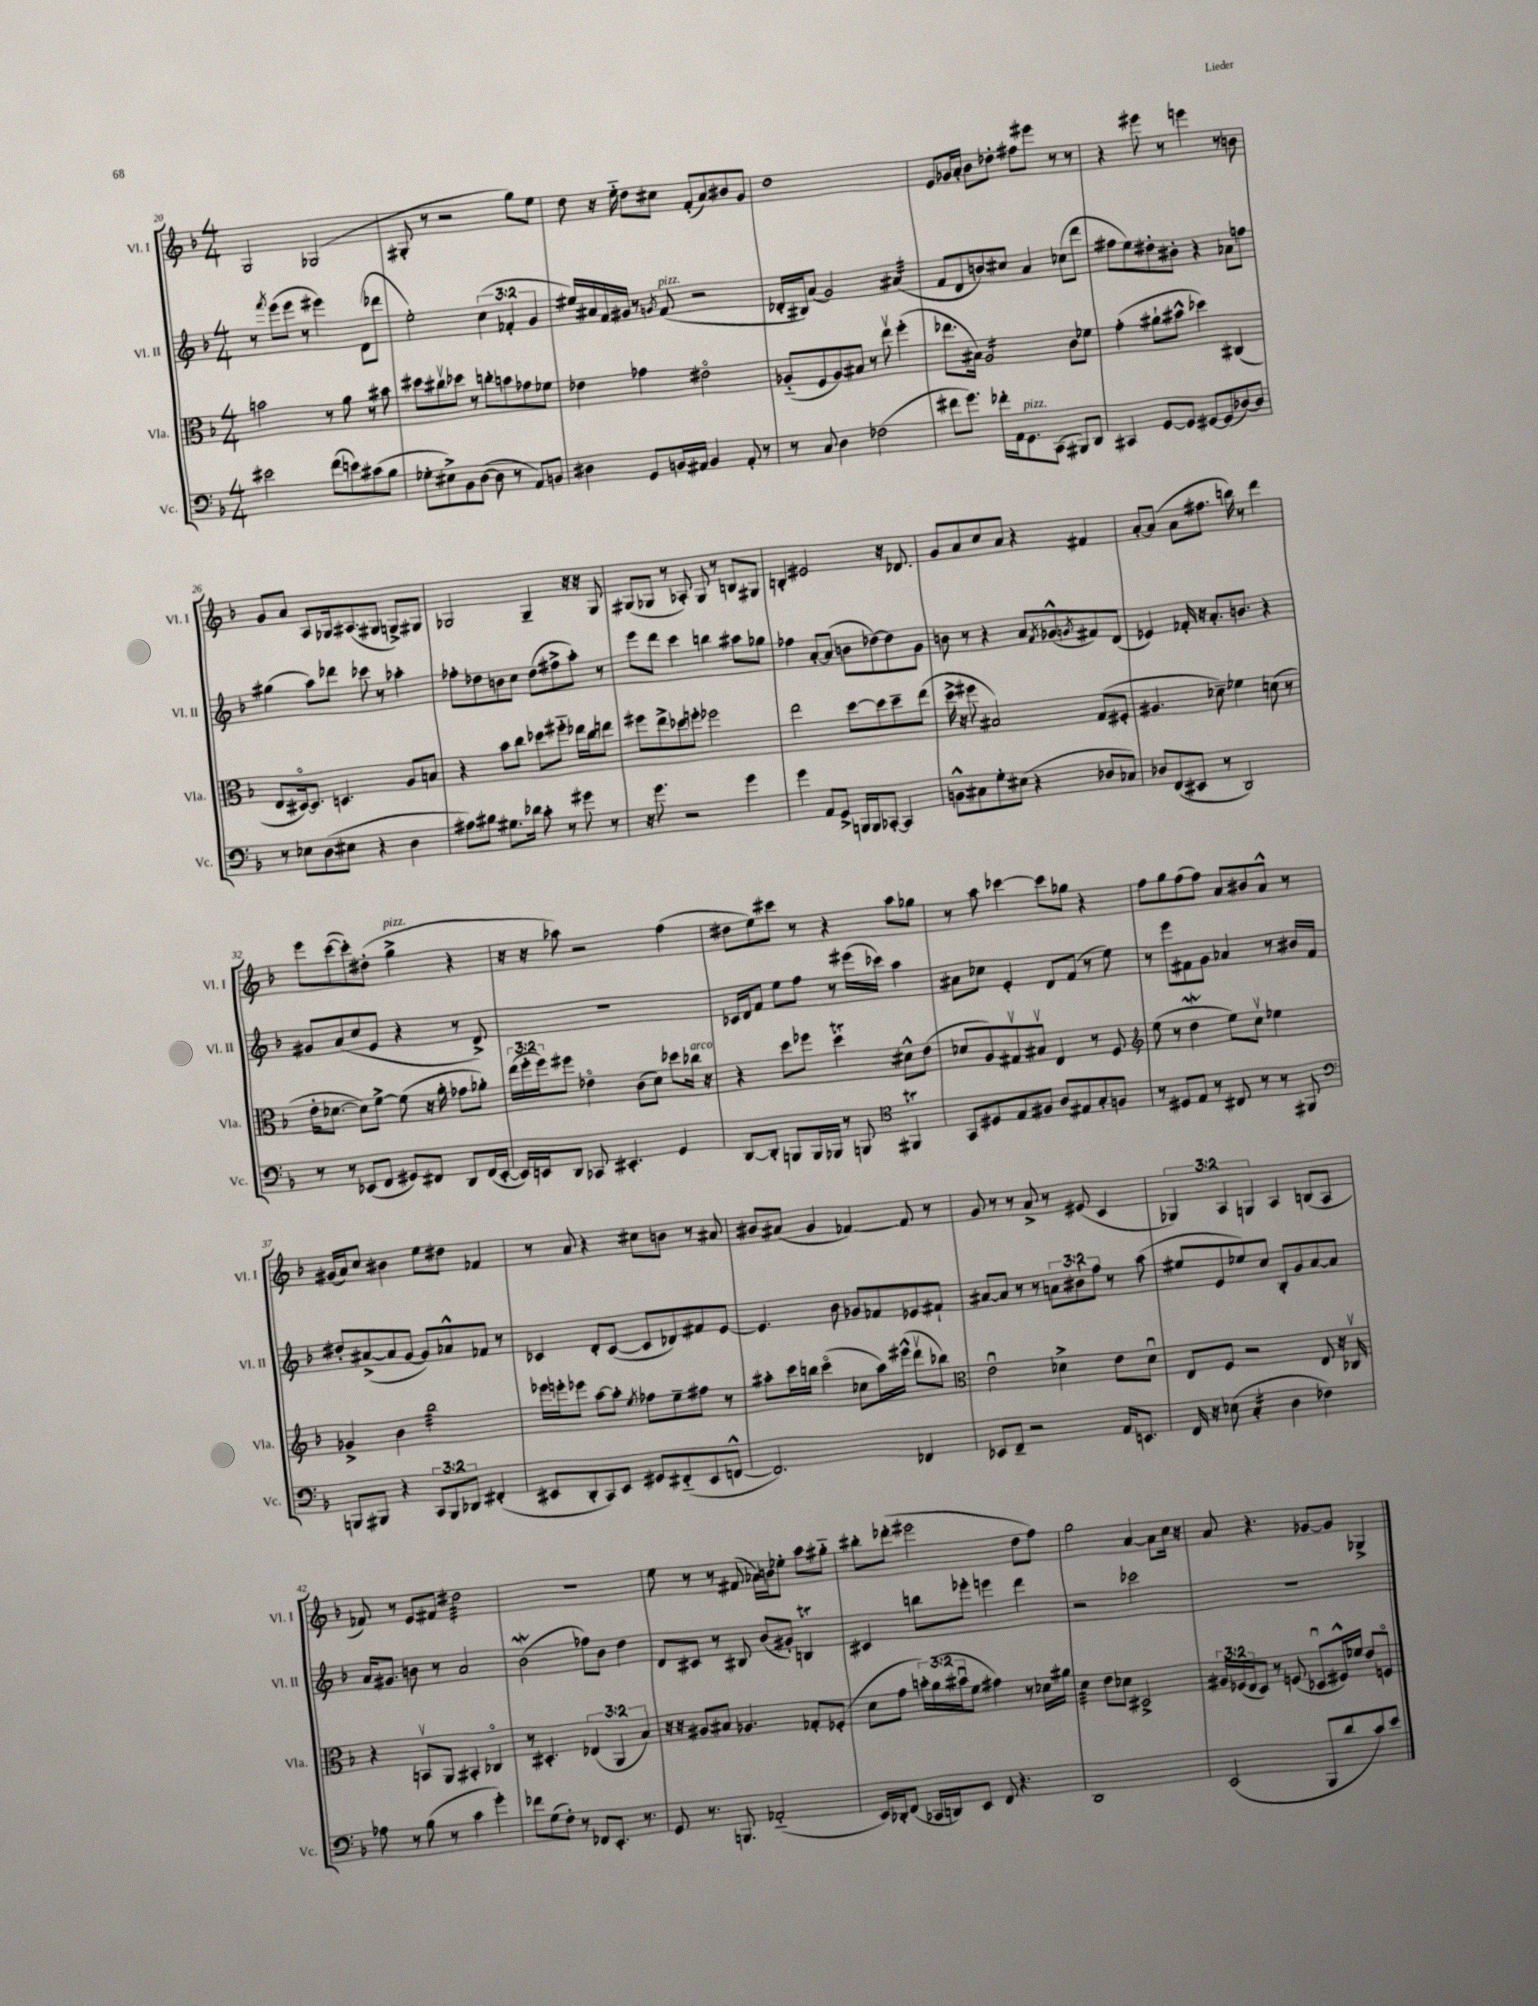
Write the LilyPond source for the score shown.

<<
\new StaffGroup <<
\new Staff = "s0" \with { instrumentName = "Vl. I" shortInstrumentName = "Vl. I" } {
    \clef treble \key f \major \numericTimeSignature \time 4/4 \override Staff.TupletNumber.text = #tuplet-number::calc-fraction-text
    g2 ges2( |
    gis8-. r8 r2 g''8) e''8 |
    d''8 r16 e''16-_ d''8 cis''8 f'8-.( a'8) bis'8 g'8 |
    d''1 |
    e'8 ges'16 a'16-. bes'8 des''8-. fis''8 eis'''8 r8 r8 |
    r4 eis'''8 r8 e'''4 r8 b'8 |
    g'8 a'8 a8 ges16 ais8.( gis8 g8->) gis8 |
    ges2 ges4-- r16 r16 ges8 |
    gis8( ges8 r8 aes8-.) ges8 r8 b8 gis8 |
    b4-. eis'2 r16 des'8. |
    g'8 a'8 c''8 a'8 r4 fis'4 |
    a'8~-. a'8( a'8 fis''8. b''16) r8 d'''4 |
    e'''8 c'''8~( c'''8-.) dis''8-.( g''4->^\markup { \italic "pizz." } r4 |
    r16 r16 aes''8) r2 f''4( |
    dis''8 e''8) cis'''8 r8 r4 a''8 ges''8 |
    r8 a''8 ces'''4~ ces'''8 ges''8 r4 |
    f''8 g''8 f''8( f''8) a'8 bis'8 a'8-^ r8 |
    gis'16( a'16) c''8 bis'4 e''8 dis''8 fes'4 |
    r8 a'8 r4 cis''8 b'8 r8 ais'8 |
    bis'8 ais'8( g'4 fes'4~) fes'8 r8 |
    g'8 r8 r8 a'8-> r8 eis'8( c'4 |
    \tuplet 3/2 { ges4) a4 g4 } a4 b8( a8 |
    fes'8) r8 e'8 fis'8 dis''2:32 |
    R1 |
    e''8 r8 r8 fis'8( aes'16) b'16 ees''8-. a''8 gis''8-_ |
    bis''8-. des'''8-.( eis'''2 d''8 f''8) |
    g''2 a'4~ a'8 c''16 r16 |
    a'8 r4. ges'8~ ges'8 ges4-> \bar "|." |
}
\new Staff = "s1" \with { instrumentName = "Vl. II" shortInstrumentName = "Vl. II" } {
    \clef treble \key f \major \numericTimeSignature \time 4/4 \override Staff.TupletNumber.text = #tuplet-number::calc-fraction-text
    r8 \acciaccatura { f'''8 } e'''8( e'''8 r8 eis'''4) d'8( des'''8 |
    e''2-.) \tuplet 3/2 { c''4( fes'4-. g'4 } |
    eis''16) ais'16 f'16 gis'16 r8 \acciaccatura { g'8 } f'8^\markup { \italic "pizz." }( r2 |
    des'16-. bis16) a'8( g'2) ais'4:32( |
    f'8 d'8 b'8) cis''8 a'4 ces''8( d'''8 |
    fis''8 e''8) dis''8-. bis'8-. r4 aes'8 f''8 |
    gis''4( a''8) des'''8 ces'''8 r8 aes''4-. |
    fes''8-. des''8 b'8 c''8 des''8( fis''8-> a''8-.) r8 |
    e'''8 d'''8 c'''4 b''4 ais''8 ges''8 |
    fes''4 a'8~-. a'8( b'8 des''8~) des''8 g'8 |
    b'8 r8 r4 a'8 \acciaccatura { f'8 } ges'8-^( \acciaccatura { g'8 } fis'8) d'8( |
    ees'4) fes'16-. r16 a'8.-. b'8. r4 |
    gis'8 a'8( c''8 e'8 r4 r8 d'8->) |
    r1 |
    ces'16 d'16 f'8 e''8 f''8 r8 eis'''16( ces'''16) a''4 |
    ais'8 ces''8 e'4-. d'8 f'8( r8 e''8) |
    r8 e'''8 fis'8 g'8 aes'4 r8 bis'16 fis'16 |
    dis''8-. ais'8~->( ais'8 g'8~ g'8) aes'8-^ fes'8 r8 |
    ces'4 d'8-. ces'8~( ces'8 des'8) fis'8 e'8~ |
    e'4. bes'8 ges'8 fes'8 ees'8 fis'8-! |
    ais'8~ ais'8 r8 r8 \tuplet 3/2 { a'8 bis'8-! f''8 } r8 a''8( |
    eis''8 e'8 ees''8) c''8 bes8-. g'8 a'8~ a'8 |
    a'16 gis'8. b'8 r8 a'2 |
    bes'2\mordent( fes''8) bes'8 d''4 |
    d'8 cis'8 r8 bis8 bes'8( gis'8-.) b4\trill |
    cis'4 b''8 ees'''8-. e'''4 d'''4 |
    r2 ces'''2 |
    R1 \bar "|." |
}
\new Staff = "s2" \with { instrumentName = "Vla." shortInstrumentName = "Vla." } {
    \clef alto \key f \major \numericTimeSignature \time 4/4 \override Staff.TupletNumber.text = #tuplet-number::calc-fraction-text
    b'2 r8 a'8 r8 bis'8 |
    dis''8 cis''8\upbow des''8 r8 c''8-. b'8 ges'8 fes'8 |
    ees'4 ges'4 eis'2\flageolet |
    aes8-_( f8 aes8) bis8 r8 e''8\upbow f''4-.( |
    ees''8. bis16) a2:16 c'8 fes'8 |
    g'4-.( ais'8-! bis'8-^ des''4) cis4( |
    e8 dis16~\flageolet) dis8. d4. a8 b8 |
    r4 bes'8 c''8 des''8 fis''8-_ ees''16 c''16 e''8 |
    fis''8 e''8-> des''8 f''8-. fes''2 |
    e''2 d''8~ d''8 d''8-- e''8( |
    d''16-> r16 fis''8 bis2) g8( fis8-. |
    ais4. des'8--) fes'4 d'8( r8 |
    e'16-. des'8.~ des'8) f'8~-> f'8( r16 a'16-. ges'8 aes'8-.) |
    \tuplet 3/2 { e''16( f''16-. f''16) } fis''8 ees'4\flageolet c'8( d'8) des''8 ces''16^\markup { \italic "arco" } r16 |
    r4 d''8 fes''8 d''4\trill dis'8-^ e'8( |
    des'8 a8) gis8\upbow bis8\upbow e4 r8 f8 |
    \clef treble e''8( r8 d''4\mordent e''8) c''8\upbow ees''4 |
    ges'4-> bes'4 bes''2:32 |
    ees'''16 e'''16-. ees'''8 a''8~ a''8-. \acciaccatura { e''8 } fes''8 e''8-- fis''8 r8 |
    ais''8-. c'''16 b''16 c'''4\flageolet( ces''8 ais''16) eis'''16-^( d'''8\upbow bes''8) |
    \clef alto e'2\downbow des'4-> e'8 des'8\downbow |
    e8 f8 r2 e8 r16 ces16\upbow |
    r4 b,8\upbow a,8 bis,4-. ces4\flageolet |
    r8 dis4.-. \tuplet 3/2 { ees4( a,4 bes4) } |
    r16 r16 ais8 bis8 aes4. ges8-. fes8-.( |
    d'8 g'8 \tuplet 3/2 { b'16-.) a'16( bis'16\downbow } f'8 gis'4) r8 des'16 ais'16 |
    d'4:32 e'8 des'8 dis2-> |
    \tuplet 3/2 { ais16 fes16( e16 } d8) r8 f8( des8\downbow fis16-^) fes'16 e'8 f8\flageolet \bar "|." |
}
\new Staff = "s3" \with { instrumentName = "Vc." shortInstrumentName = "Vc." } {
    \clef bass \key f \major \numericTimeSignature \time 4/4 \override Staff.TupletNumber.text = #tuplet-number::calc-fraction-text
    eis'2 f'8( e'8) cis'8( bes8 |
    ges8-. eis8->) bes,8 d8~( d8 r8 a,8) b,8 |
    dis4 g,8 b,16 ais,16 b,4 ais,8-. r8 |
    r8 c8 d4 fes2( |
    fis'8 g'8.) fes'16-. a,16 g,8.^\markup { \italic "pizz." } c,8( bis,,8) d,8 |
    cis,4 g,8~ g,8 gis,8~ gis,8( des8~) des8 |
    r8 ees8 d8( eis8 r4 d4 |
    ais8) bis8 gis8. des'16 c'8-. r8 gis'8 r8 |
    r16 g'8. r2 g'4 |
    g'4 a,8 g,8-> b,,16 b,,16 ces,8~-. ces,4 |
    b,8-^ cis8 g8-. eis8( r4 des8 ces8) |
    des8 f,8( eis,8 r8 d,2) |
    r8 r8 ees,8( f,8 gis,8) fis,8 d,8 fis,16( ees,16~-. |
    ees,16) e,16 d,8 ces,8 eis,4.-. g,4 |
    d,8~ d,8-. b,,8 b,,16 bes,,16 r8 b,,8 \clef tenor fis,4\trill |
    g,8 dis8 e8 fis8 a8 eis8 g8-. f8 |
    r8 dis8 e8 r8 cis8 r8 r8 fis,8 |
    \clef bass b,,8 bis,,8 r4 \tuplet 3/2 { c,8 bis,,8 des,8 } fis,4-.( |
    eis,8 d,8-. c,8) eis,8 gis,8 fis,8-_( eis,8 f,8~-^ |
    f,2.) fes,4 |
    ees,8 f,8-- r2 a,16 e,8. |
    f,16 r16 ees8( c4:16-. d4 fes4) |
    aes8 r8 bes8( r8 c'4 g'4-.) |
    fes'8 g8( f8-.) r8 fes,8 e,8.-. r8. |
    g,8 r8. b,,8. aes,2-_( |
    e,16) des,16-. f,8( ces,16 d,16) e,8 f,8 r4. |
    d,1 |
    e,2( bes,,8 d'8 c'8) e'8 \bar "|." |
}
>>
>>
\layout { \context { \Score currentBarNumber = #20 } }
